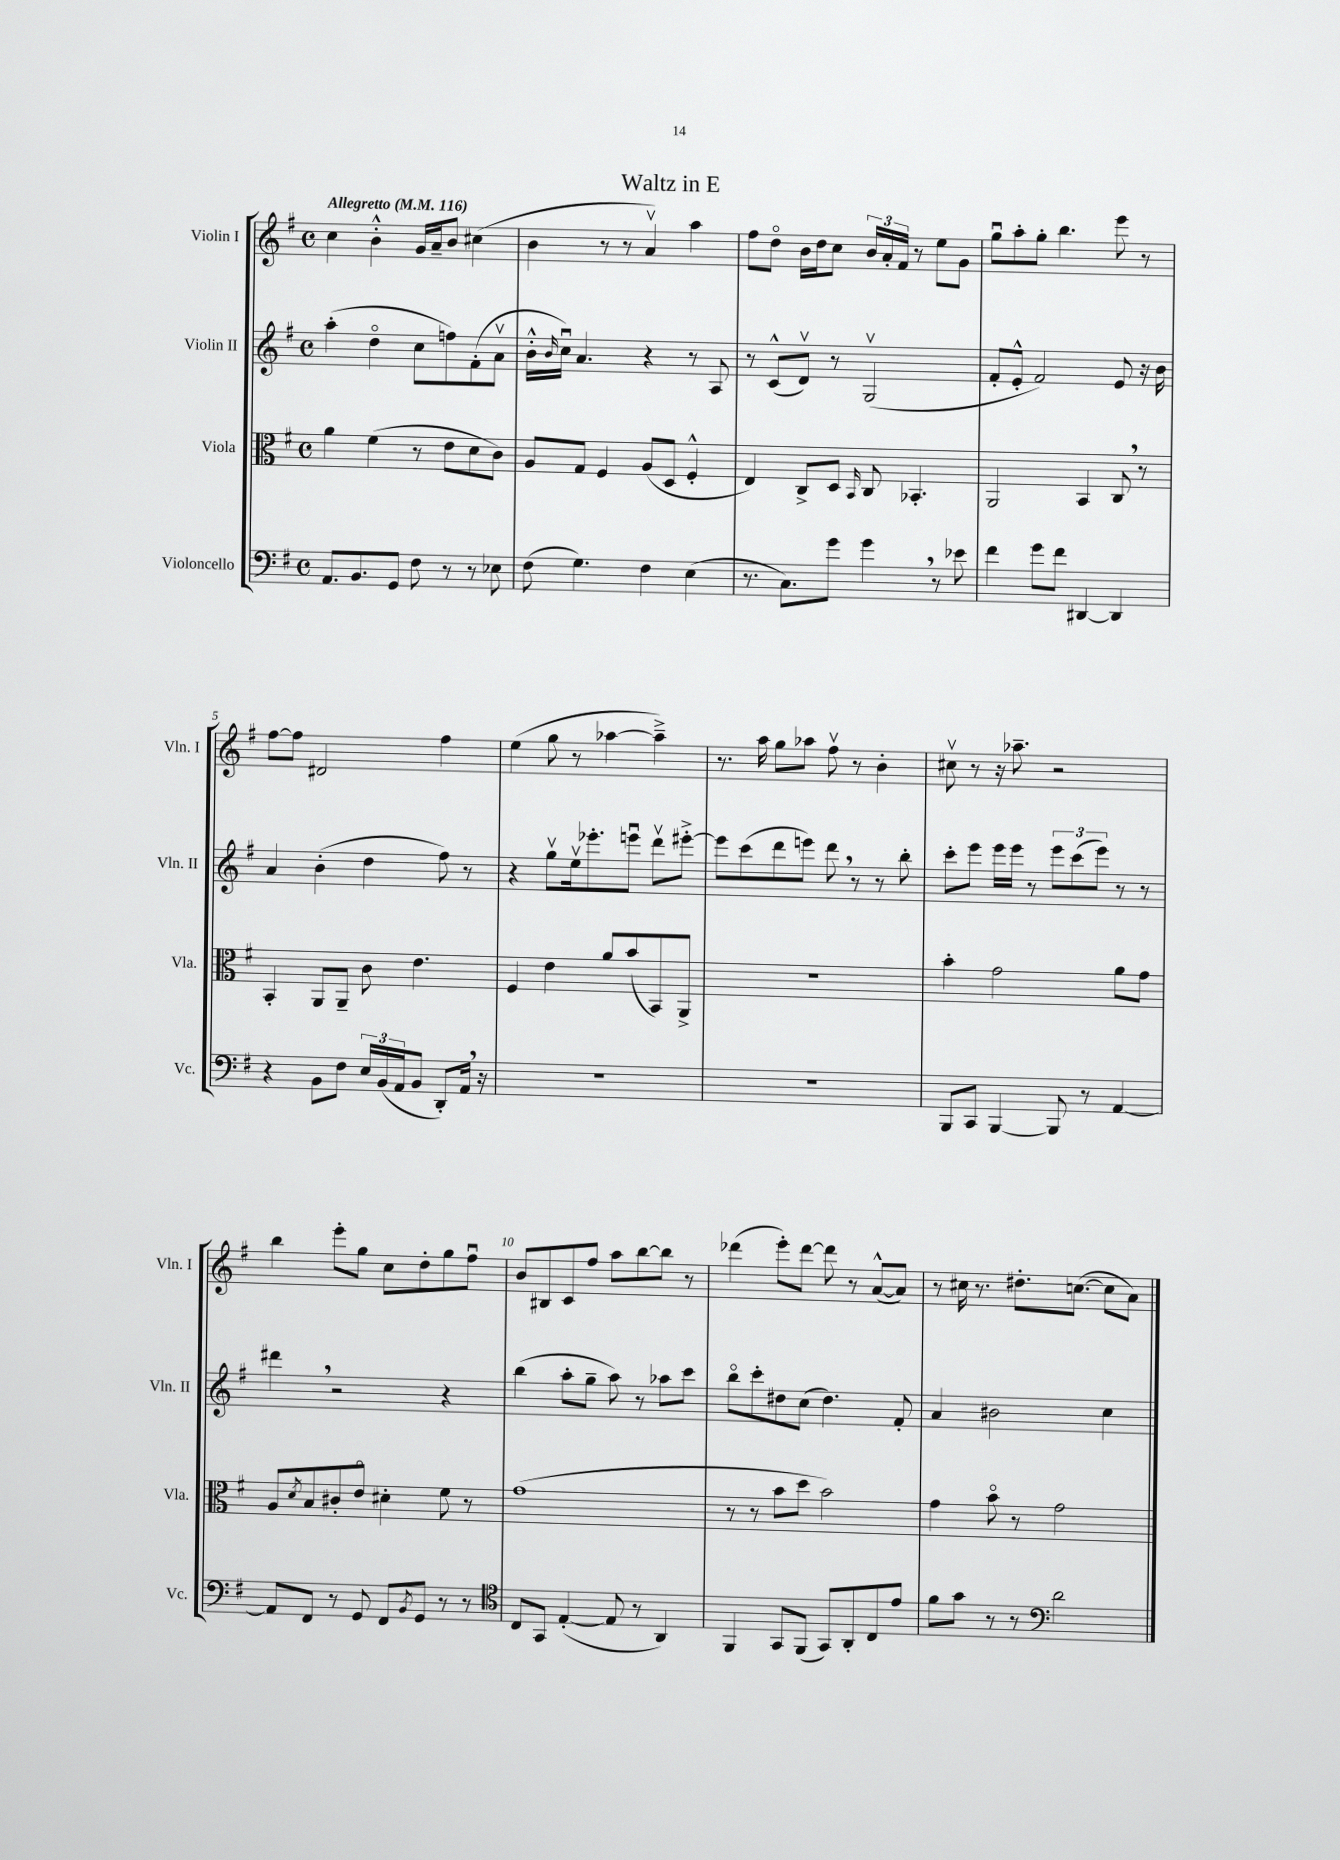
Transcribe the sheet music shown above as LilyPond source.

\header { title = "Waltz in E" }
<<
\new StaffGroup <<
\new Staff = "s0" \with { instrumentName = "Violin I" shortInstrumentName = "Vln. I" } {
    \clef treble \key g \major \defaultTimeSignature \time 4/4 \tempo "Allegretto" 4 = 116
    c''4 b'4-.-^ g'16 a'16-- b'8 cis''4( |
    b'4 r8 r8 a'4\upbow) a''4 |
    fis''8 d''8\flageolet b'16 d''16 c''8 \tuplet 3/2 { b'16 a'16-. fis'16 } r8 e''8 g'8 |
    g''8\downbow a''8-. g''8-. b''4. e'''8 r8 |
    fis''8~ fis''8 dis'2 fis''4 |
    e''4( g''8 r8 aes''4~ aes''4--->) |
    r8. a''16 g''8 aes''8 fis''8\upbow r8 b'4-. |
    cis''8\upbow r8 r16 aes''8.-- r2 |
    b''4 e'''8-. g''8 c''8 d''8-. g''8 fis''8\downbow |
    b'8 bis8 c'8 fis''8 a''8 b''8~ b''8 r8 |
    des'''4( e'''8-.) des'''8~ des'''8 r8 a'8~-^( a'8) |
    r8 cis''16 r8. dis''8.-. c''8.~( c''8 a'8) \bar "|." |
}
\new Staff = "s1" \with { instrumentName = "Violin II" shortInstrumentName = "Vln. II" } {
    \clef treble \key g \major \defaultTimeSignature \time 4/4
    a''4-.( d''4\flageolet c''8 f''8) fis'8-.( a'8\upbow |
    b'16-.-^ \grace { b'16 } c''16\downbow) a'4. r4 r8 a8 |
    r8 c'8-^( d'8\upbow) r8 g2\upbow( |
    fis'8-. e'8-.-^ fis'2) e'8 r16 b'16 |
    a'4 b'4-.( d''4 fis''8) r8 |
    r4 g''8\upbow e''16\upbow ees'''8.-. e'''8\downbow d'''8\upbow eis'''8~-.-> |
    eis'''8 c'''8( d'''8 e'''8) d'''8 \breathe r8 r8 b''8-. |
    c'''8-. e'''8 e'''16 e'''16 r8 \tuplet 3/2 { e'''8 c'''8( e'''8) } r8 r8 |
    dis'''4 \breathe r2 r4 |
    b''4( a''8-. g''8-- a''8) r8 aes''8 c'''8 |
    b''8\flageolet c'''8-. dis''8 c''8( dis''4.) fis'8-. |
    a'4 bis'2 c''4 \bar "|." |
}
\new Staff = "s2" \with { instrumentName = "Viola" shortInstrumentName = "Vla." } {
    \clef alto \key g \major \defaultTimeSignature \time 4/4
    a'4 fis'4( r8 e'8 d'8 c'8) |
    a8 g8 fis4 a8( d8 fis4-.-^ |
    e4) c8-> d8 \grace { b,16 } c8 bes,4.-. |
    a,2 b,4 c8 \breathe r8 |
    b,4-. a,8 a,8-- c'8 e'4. |
    fis4 e'4 a'8 b'8( b,8) a,8-> |
    R1 |
    b'4-. g'2 a'8 g'8 |
    a8 \acciaccatura { d'8 } b8 cis'8-. e'8\flageolet dis'4-. fis'8 r8 |
    g'1( |
    r8 r8 b'8 d''8 b'2) |
    g'4 b'8\flageolet r8 g'2 \bar "|." |
}
\new Staff = "s3" \with { instrumentName = "Violoncello" shortInstrumentName = "Vc." } {
    \clef bass \key g \major \defaultTimeSignature \time 4/4
    a,8. b,8. g,8 fis8 r8 r8 ees8 |
    fis8( g4.) fis4 e4( |
    r8. c8.) g'8 g'4 \breathe r8 ees'8 |
    fis'4 g'8 fis'8 dis,4~ dis,4 |
    r4 b,8 fis8 \tuplet 3/2 { e16 b,16( a,16 } b,8 d,8-.) a,16 \breathe r16 |
    R1 |
    R1 |
    b,,8 c,8 b,,4~ b,,8 r8 a,4~ |
    a,8 fis,8 r8 g,8 fis,8 \acciaccatura { b,8 } g,8 r8 r8 |
    \clef tenor c8 g,8 e4~-.( e8 r8 a,4) |
    fis,4 g,8 fis,8( g,8) a,8-. c8 e'8 |
    fis'8 g'8 r8 r8 \clef bass d'2 \bar "|." |
}
>>
>>
\layout { \context { \Score \override BarNumber.break-visibility = ##(#f #t #t) barNumberVisibility = #(every-nth-bar-number-visible 5) } }
